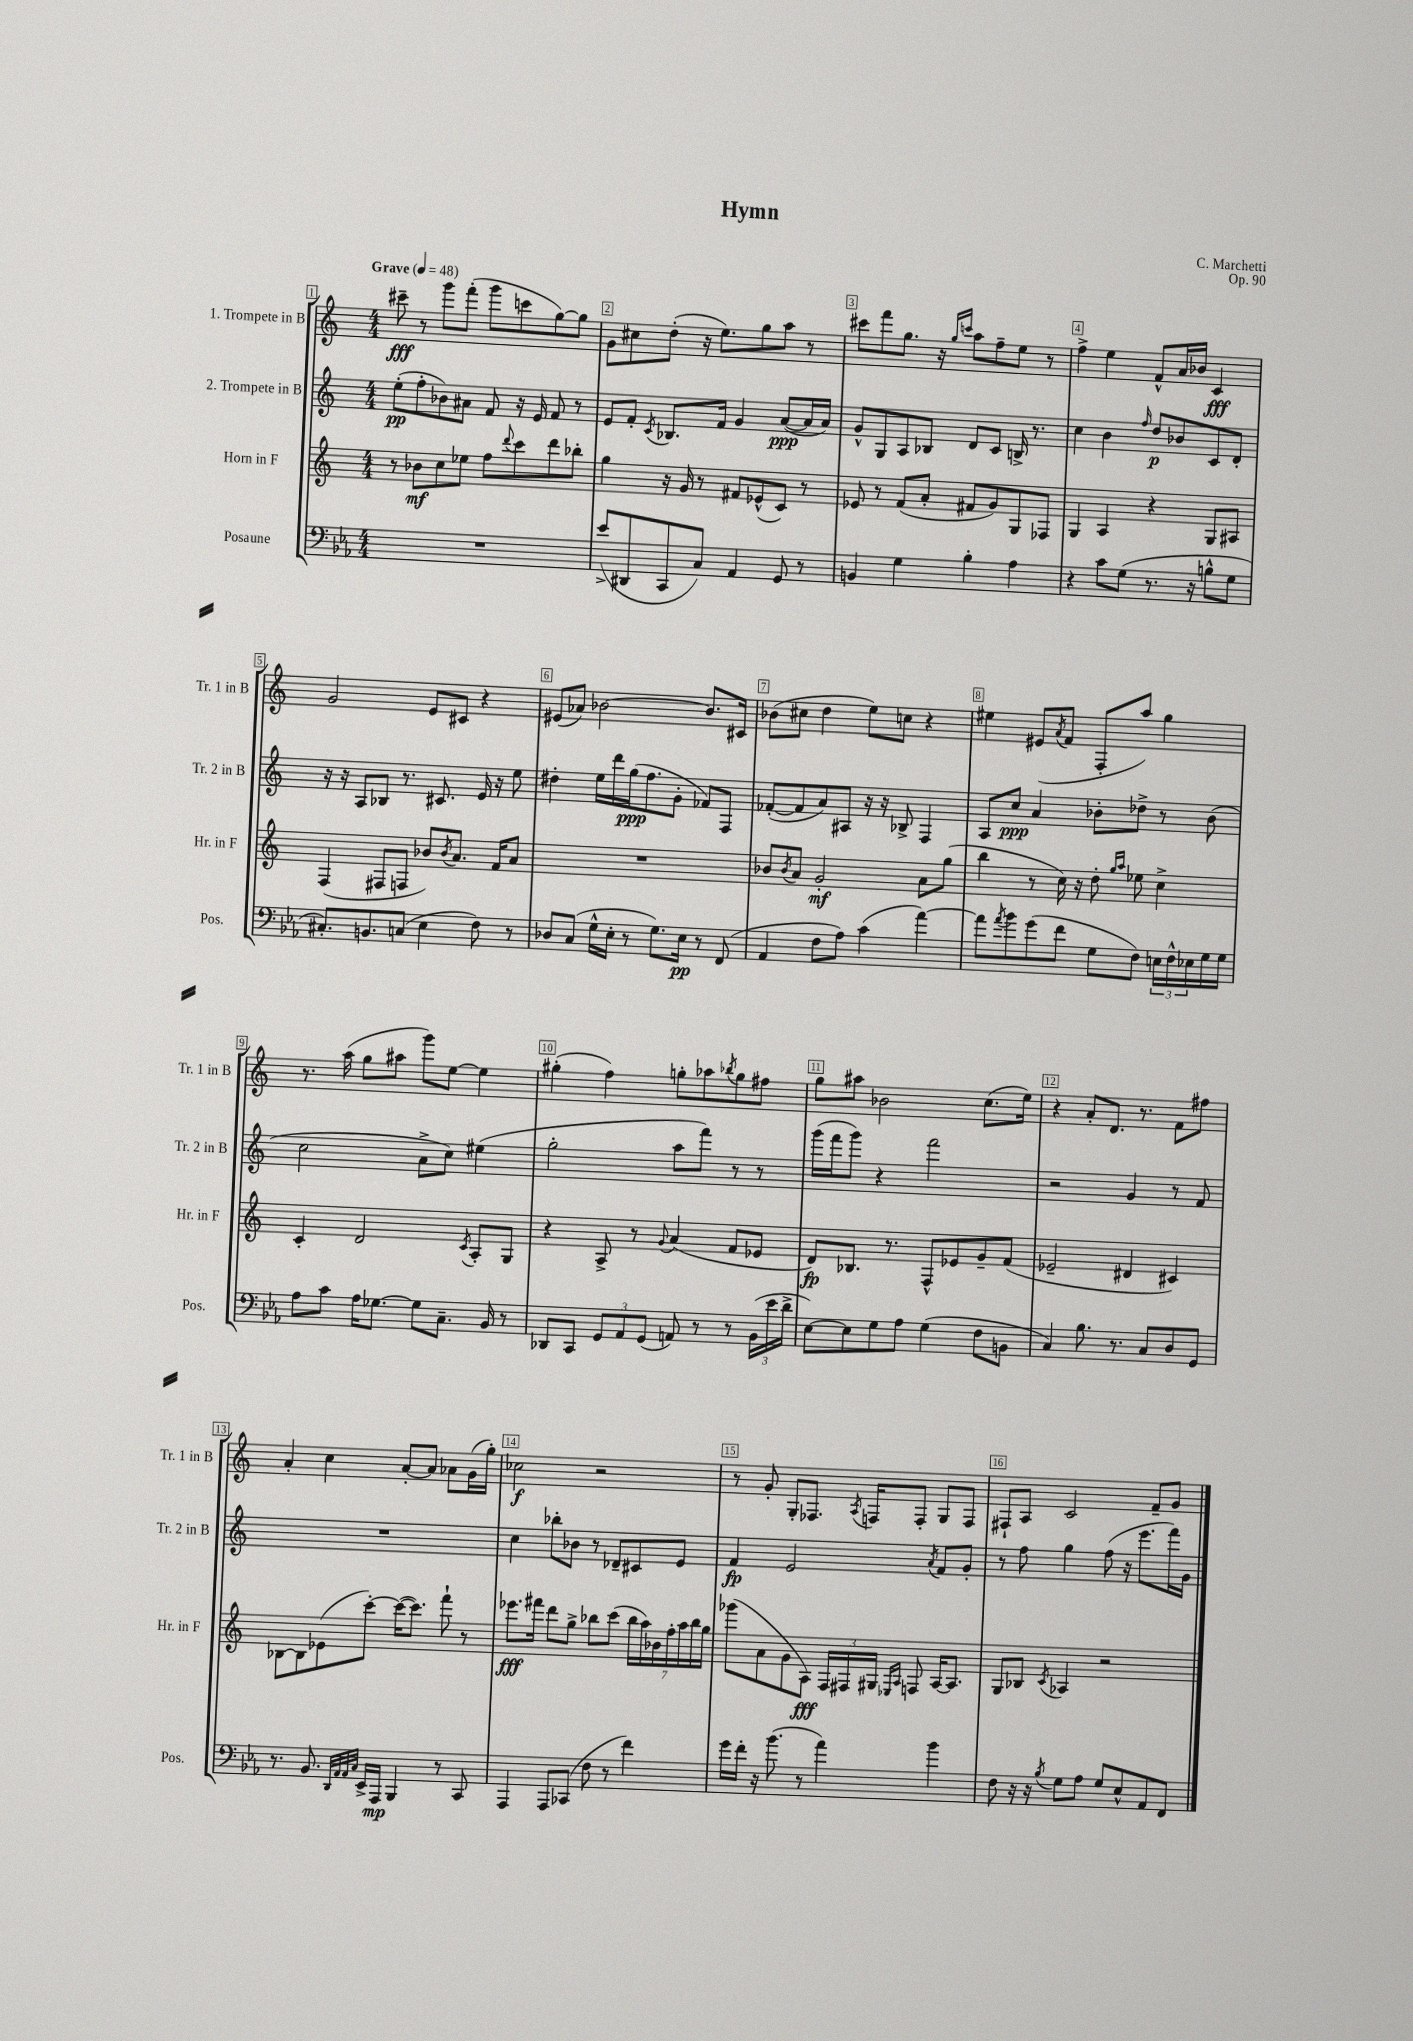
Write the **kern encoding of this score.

**kern	**kern	**kern	**kern
*staff4	*staff3	*staff2	*staff1
*clefF4	*clefG2	*clefG2	*clefG2
*k[b-e-a-]	*k[]	*k[]	*k[]
*M4/4	*M4/4	*M4/4	*M4/4
*MM48	*MM48	*MM48	*MM48
1r	8r	(8ee'	8ccc#~
.	8b-	8ff'	8r
.	8cc	8b-)	8ggg
.	8ee-	8a#	(8fff'
.	8ff	8f	8ggg
.	8qqddd	.	.
.	8ccc	16r	8ccc
.	.	16e	.
.	8ddd	8f	[8gg)
.	8bb-'	8r	8gg]
=	=	=	=
(8e-^	4gg	8e	8g
8DD#	.	8f'	8cc#
.	.	8qc	.
8CC	16r	8.B-	(8dd'
.	16g	.	.
8C)	8r	.	16r
.	.	16f	8.ee)
4AA-	8f#	4g	.
.	(8e-^^	.	8gg
8GG	8c)	([8a	8aa
8r	8r	16a]	8r
.	.	16a)	.
=	=	=	=
4BB	8e-	8g^^	8ccc#
.	8r	8G	8fff
4G	(8f	8A	8.gg
.	8a'	8B-	.
.	.	.	16r
.	.	.	16qqgg
.	.	.	16qqccc
4B-'	8f#	8d	8aa
.	8g)	8c	8ff~
4A-	8G	16B^	8ee
.	.	8.r	.
.	8F-	.	8r
=	=	=	=
4r	4G	4cc	4ff^
8c	4A	4b	4ee
(8G	.	.	.
.	.	16qqff	.
8.r	4r	8dd	8f^^
.	.	8b-	16a
16r	.	.	16b-
8B^^	8G	8c	4c
8G	8A#	8d'	.
=	=	=	=
8.C#')	(4F	16r	2g
.	.	16r	.
.	.	8A	.
8.BB	.	.	.
.	8F#	8B-	.
(8C	8F	8.r	.
4E-	8b-)	.	8e
.	.	8.c#	.
.	8qb-	.	.
.	8.a	.	8c#
8F)	.	16e	4r
.	16f	16r	.
8r	8a	8ee	.
=	=	=	=
8D-	1r	4dd#'	(8e#
(8C	.	.	8a-)
16G^^	.	16ee	[2b-
16E-'	.	16ddd	.
8r	.	(16gg	.
.	.	8.ff	.
8.G)	.	.	.
.	.	8g'	.
16E-	.	.	.
8r	.	8f-)	8.b-]
(8FF	.	8F	.
.	.	.	16c#
=	=	=	=
4AA-	8b-	([8f-'	(8b-
.	8qb-	.	.
.	8a	8f-]	8cc#
8F	2g'	8a)	4dd
8A-)	.	8A#	.
(4c	.	16r	8ee)
.	.	16r	.
.	.	8B-^	8cc
[4a-)	8a	4F	4r
.	(8gg	.	.
=	=	=	=
8a-]	4bb	8A	4ee#
8qa-	.	.	.
8b-	.	8cc	.
(8g	8r	4a	(8e#
.	.	.	8qa
8f	16cc)	.	8f
.	16r	.	.
8G	8dd'	8b-'	8F'
.	16qqgg	.	.
.	16qqaa	.	.
8F)	8ee-	8dd-^	8aa)
24E	4cc^	8r	4gg
24F^^	.	.	.
24E-	.	.	.
16G	.	(8b-	.
16G	.	.	.
=	=	=	=
8A-	4c'	2cc	8.r
8c	.	.	.
.	.	.	(16aa
16A-	2d	.	8gg
[8.G-	.	.	.
.	.	.	8aa#
8G-]	.	8a^	8ggg)
8.C~	.	8cc)	[8ee
.	8qc	.	.
.	8A'	(4ee#	4ee]
16BB-	.	.	.
8r	8G	.	.
=	=	=	=
8DD-	4r	2gg'	(4gg#'
8CC	.	.	.
12GG	8A^	.	4ff)
12AA-	.	.	.
.	8r	.	.
(12GG	.	.	.
.	8qqg	.	.
8AA)	(4a	8aa	8gg'
8r	.	8fff)	8aa-
.	.	.	8qbb-
8r	8f	8r	8gg
(24BB-	8e-	8r	8ff#
24e-	.	.	.
24d^	.	.	.
=	=	=	=
[8E-)	8d)	(16ggg	8gg
.	.	16fff	.
8E-]	8.B-	8ggg)	8aa#
8G	.	4r	2b-
.	8.r	.	.
8A-	.	.	.
(4G	8F^^	2fff	.
.	8e-	.	.
8F	8g~	.	(8.cc
8BB	(8f	.	.
.	.	.	16ee)
=	=	=	=
4C)	2e-~	2r	4r
8.B-	.	.	8a'
.	.	.	8.d
8.r	.	.	.
.	4d#	4g	.
.	.	.	8.r
8C	.	.	.
8D	4c#)	8r	8f
8GG	.	8f	8ff#
=	=	=	=
8.r	[8B-	1r	4a'
.	8B-]	.	.
8.BB-	.	.	.
.	(8e-	.	4cc
32qqDD	.	.	.
32qqAA-	.	.	.
32qqAA-	.	.	.
32qqC	.	.	.
16EE-^	[8ccc')	.	.
16AAA-	.	.	.
4BBB-	(16ccc_	.	[8a'
.	8.ccc])	.	.
.	.	.	8a]
8r	8fff`	.	8a-
8CC	8r	.	(16g
.	.	.	16gg')
=	=	=	=
4AAA-	8.eee-	4cc	2cc-
.	16fff#	.	.
8AAA-	8ddd	8bb-'	.
(8CC-	8gg^	8b-	.
8F	8bb-	8r	2r
8r	(8ccc	8d-~	.
4f)	28bb-	8c#	.
.	28aa)	.	.
.	28b-	.	.
.	28ff'	.	.
.	.	8e	.
.	28aa	.	.
.	28bb-	.	.
.	28gg	.	.
=	=	=	=
16g	(8ggg-	4f	8r
16f'	.	.	.
16r	8a	.	8g'
(8.b-	.	.	.
.	8g	2e	8G'
8r	8A)	.	8.F-
4a-)	24F	.	.
.	24F#	.	.
.	.	.	8qA
.	.	.	16F
.	24G#	.	.
.	16qqE-	.	.
.	16qqA	.	.
.	8F	.	8F'
.	.	8qa	.
4b-	[16A	8f	8G
.	8.A]	.	.
.	.	8g'	8F
=	=	=	=
8F	8G	8r	8F#`
16r	8B-	8ff	8A
16r	.	.	.
8qB-	8qc	.	.
8G	4A-	4gg	2c
8A-	.	.	.
8G	2r	(8ff	.
8E-^^	.	16r	.
.	.	8.eee	.
8AA-	.	.	8f~
8FF	.	16fff)	8g
.	.	16g	.
==	==	==	==
*-	*-	*-	*-
